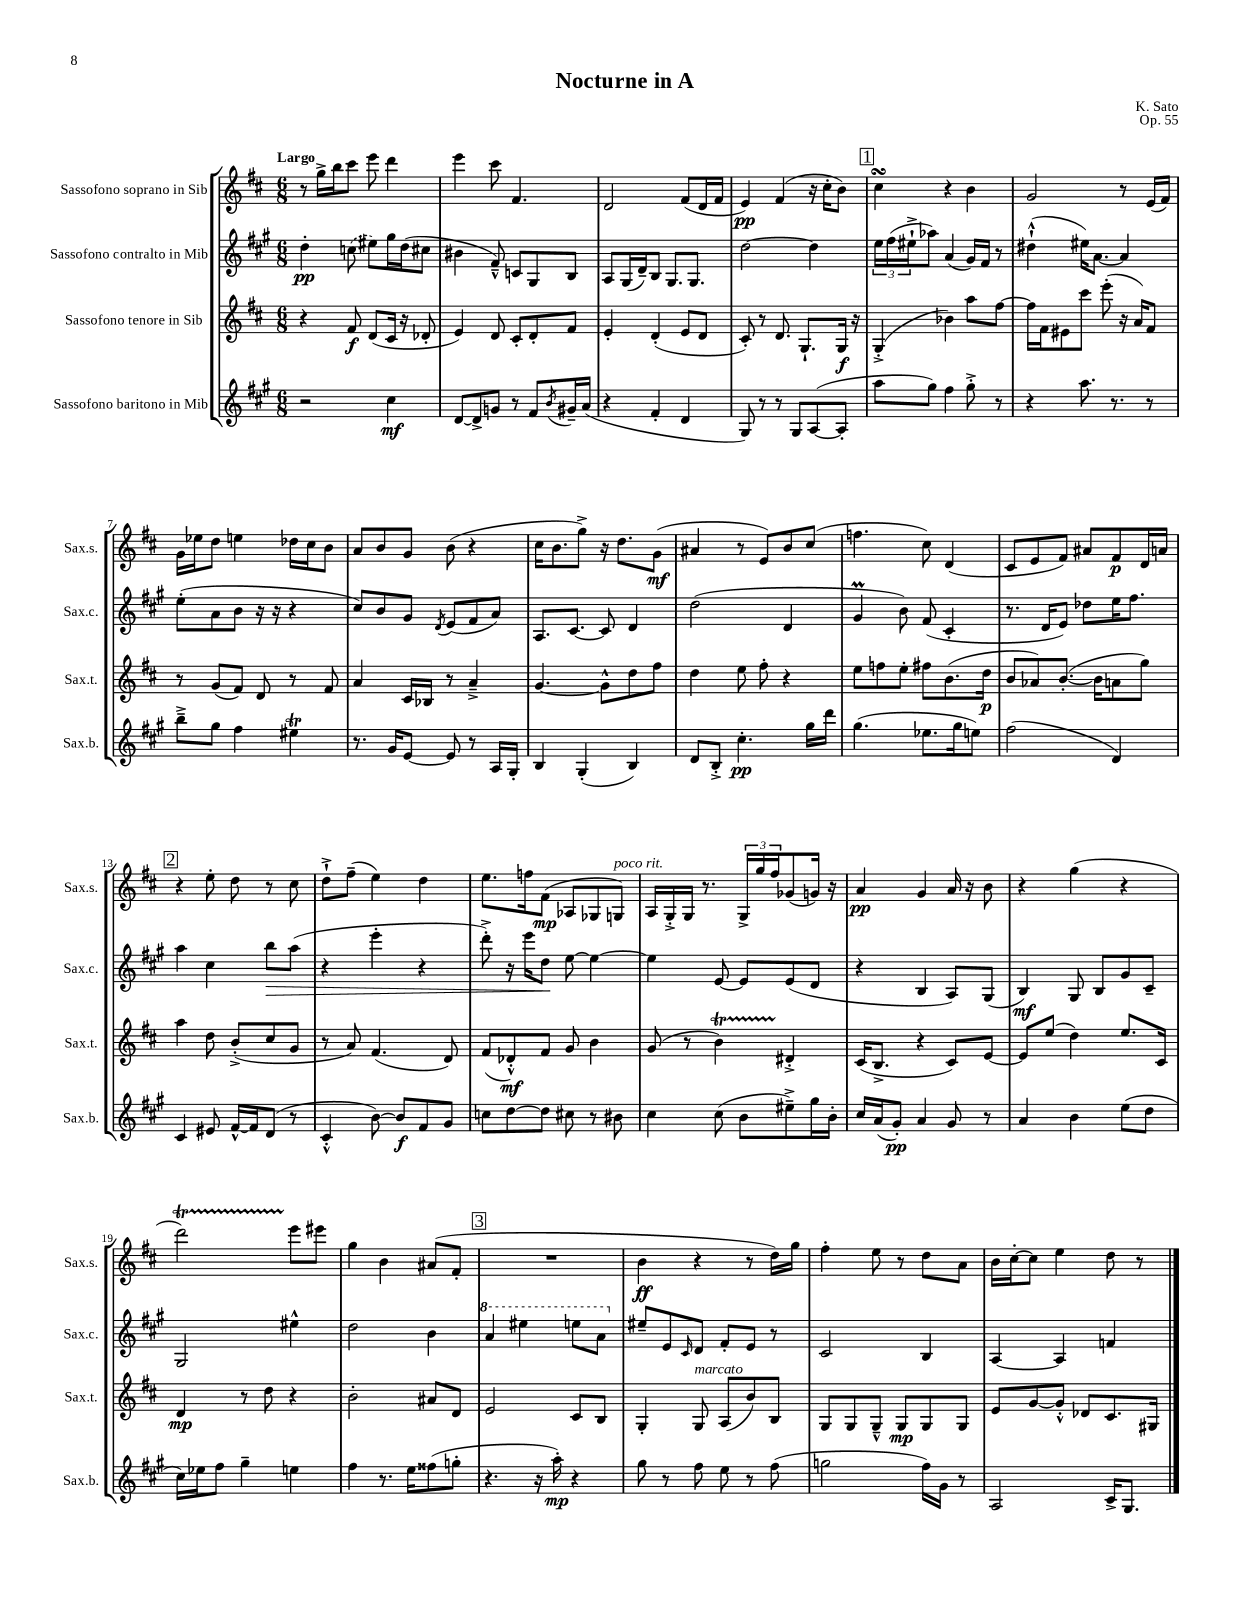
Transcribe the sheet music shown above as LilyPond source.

\header { title = "Nocturne in A" composer = "K. Sato" opus = "Op. 55" }
<<
\new StaffGroup <<
\new Staff = "s0" \with { instrumentName = "Sassofono soprano in Sib" shortInstrumentName = "Sax.s." } {
    \clef treble \key d \major \numericTimeSignature \time 6/8 \tempo "Largo"
    r8 g''16-> b''16 cis'''8 e'''8 d'''4 |
    e'''4 cis'''8 fis'4. |
    d'2 fis'8( d'16 fis'16 |
    e'4\pp) fis'4( r16 cis''16-. b'8) |
    \mark \markup { \box "1" } cis''4\turn r4 b'4 |
    g'2 r8 e'16( fis'16) |
    g'16 ees''16 d''8 e''4 des''16 cis''16 b'8 |
    a'8 b'8 g'8 b'8( r4 |
    cis''16 b'8. g''8->) r16 d''8. g'8\mf( |
    ais'4 r8 e'8) b'8 cis''8( |
    f''4. cis''8) d'4( |
    cis'8 e'8 fis'8) ais'8 fis'8\p d'16 a'16 |
    \mark \markup { \box "2" } r4 e''8-. d''8 r8 cis''8 |
    d''8-!-> fis''8--( e''4) d''4 |
    e''8. f''16 fis'8\mp( aes8 ges8 g8^\markup { \italic "poco rit." }) |
    a16 g16-.-> g16 r8. \tuplet 3/2 { g16-> g''16 fis''16 } ges'8( g'16) r16 |
    a'4\pp g'4 a'16 r16 b'8 |
    r4 g''4( r4 |
    d'''2\startTrillSpan) e'''8\stopTrillSpan eis'''8 |
    g''4 b'4 ais'8( fis'8-. |
    \mark \markup { \box "3" } R2. |
    b'4\ff r4 r8 d''16) g''16 |
    fis''4-. e''8 r8 d''8 a'8 |
    b'16 cis''16~-. cis''8 e''4 d''8 r8 \bar "|." |
}
\new Staff = "s1" \with { instrumentName = "Sassofono contralto in Mib" shortInstrumentName = "Sax.c." } {
    \clef treble \key a \major \numericTimeSignature \time 6/8
    d''4-.\pp \once \slurDashed c''8( eis''8) gis''16 d''16( cis''8 |
    bis'4 fis'8---^) c'8 gis8 b8 |
    a8 gis16( d'16--) b8 gis8. gis8. |
    d''2~ d''4 |
    \mark \markup { \box "1" } \tuplet 3/2 { e''16 fis''16( eis''16-!-> } aes''8) a'4( gis'16) fis'16 r8 |
    dis''4-!-^( eis''16) a'8.~ a'4 |
    e''8-.( a'8 b'8 r16 r16 r4 |
    cis''8) b'8 gis'8 \acciaccatura { d'8 } e'8( fis'8 a'8) |
    a8. cis'8.~ cis'8 d'4 |
    d''2( d'4 |
    gis'4\prall b'8) fis'8( cis'4-. |
    r8. d'16 e'8) des''8 e''16 fis''8. |
    \mark \markup { \box "2" } a''4 cis''4 b''8\> a''8( |
    r4 e'''4-. r4 |
    d'''8-.->) r16 e'''16 d''8\! e''8~ e''4~ |
    e''4 e'8~ e'8 e'8( d'8 |
    r4 b4 a8) gis8( |
    b4\mf) gis8 b8 gis'8 cis'8-- |
    gis2 eis''4-^ |
    d''2 b'4 |
    \mark \markup { \box "3" } \ottava #1 a''4 eis'''4 e'''8 a''8 \ottava #0 |
    eis''8-- e'8 \grace { cis'16 } d'8 fis'8-. e'8 r8 |
    cis'2 b4 |
    a4~ a4 f'4 \bar "|." |
}
\new Staff = "s2" \with { instrumentName = "Sassofono tenore in Sib" shortInstrumentName = "Sax.t." } {
    \clef treble \key d \major \numericTimeSignature \time 6/8
    r4 fis'8\f d'8( cis'16 r16 des'8-. |
    e'4) d'8 cis'8-. d'8-. fis'8 |
    e'4-. d'4-.( e'8 d'8 |
    cis'8-.) r8 d'8. g8.-! g16\f r16 |
    \mark \markup { \box "1" } g4-.->( bes'4) a''8 fis''8~ |
    fis''16 fis'16 eis'8 cis'''8 e'''8-.( r16 a'16) fis'8 |
    r8 g'8( fis'8) d'8 r8 fis'8 |
    a'4 cis'16 bes16 r8 a'4---> |
    g'4.~ g'8-^ d''8 fis''8 |
    d''4 e''8 fis''8-. r4 |
    e''8 f''8 e''8-. fis''8 b'8.( d''16\p |
    b'8 aes'8) b'8.~-.( b'16 a'8 g''8) |
    \mark \markup { \box "2" } a''4 d''8 b'8-.->( cis''8 g'8 |
    r8 a'8) fis'4.( d'8) |
    fis'8( des'8-.-^\mf) fis'8 g'8 b'4 |
    g'8( r8 b'4\startTrillSpan) dis'4-.->\stopTrillSpan |
    cis'16( b8.-> r4 cis'8) e'8~ |
    e'8 e''8( d''4) e''8. cis'16 |
    d'4\mp r8 d''8 r4 |
    b'2-. ais'8 d'8 |
    \mark \markup { \box "3" } e'2 cis'8 b8 |
    g4-. g8^\markup { \italic "marcato" } a8( b'8) b8 |
    g8 g8 g8---^ g8\mp g8 g8 |
    e'8 g'8~ g'8-.-^ des'8 cis'8. gis16 \bar "|." |
}
\new Staff = "s3" \with { instrumentName = "Sassofono baritono in Mib" shortInstrumentName = "Sax.b." } {
    \clef treble \key a \major \numericTimeSignature \time 6/8
    r2 cis''4\mf |
    d'8~ d'8-> g'8 r8 fis'8 \acciaccatura { b'8 } gis'16-- a'16( |
    r4 fis'4-. d'4 |
    gis8) r8 r8 gis8 a8~( a8-. |
    \mark \markup { \box "1" } a''8 gis''8) fis''4 gis''8-.-> r8 |
    r4 a''8. r8. r8 |
    b''8---> gis''8 fis''4 eis''4\trill |
    r8. gis'16 e'8~ e'8 r8 a16 gis16-. |
    b4 gis4-.( b4) |
    d'8 b8-.-> cis''4.-.\pp gis''16 d'''16 |
    gis''4.( ees''8. gis''16 e''8) |
    fis''2( d'4) |
    \mark \markup { \box "2" } cis'4 eis'8 fis'16~-^ fis'16 d'8( r8 |
    cis'4-.-^ b'8~) b'8\f fis'8 gis'8 |
    c''8 d''8~ d''8 cis''8 r8 bis'8 |
    cis''4 cis''8( b'8 eis''8--->) gis''16 b'16-. |
    cis''16 a'16( gis'8-.\pp) a'4 gis'8 r8 |
    a'4 b'4 e''8( d''8 |
    cis''16) ees''16 fis''8 gis''4-- e''4 |
    fis''4 r8. e''16 fisis''8( g''8-. |
    \mark \markup { \box "3" } r4. r16 a''16-.\mp) r4 |
    gis''8 r8 fis''8 e''8 r8 fis''8( |
    g''2 fis''16) gis'16 r8 |
    a2 cis'16-> gis8. \bar "|." |
}
>>
>>
